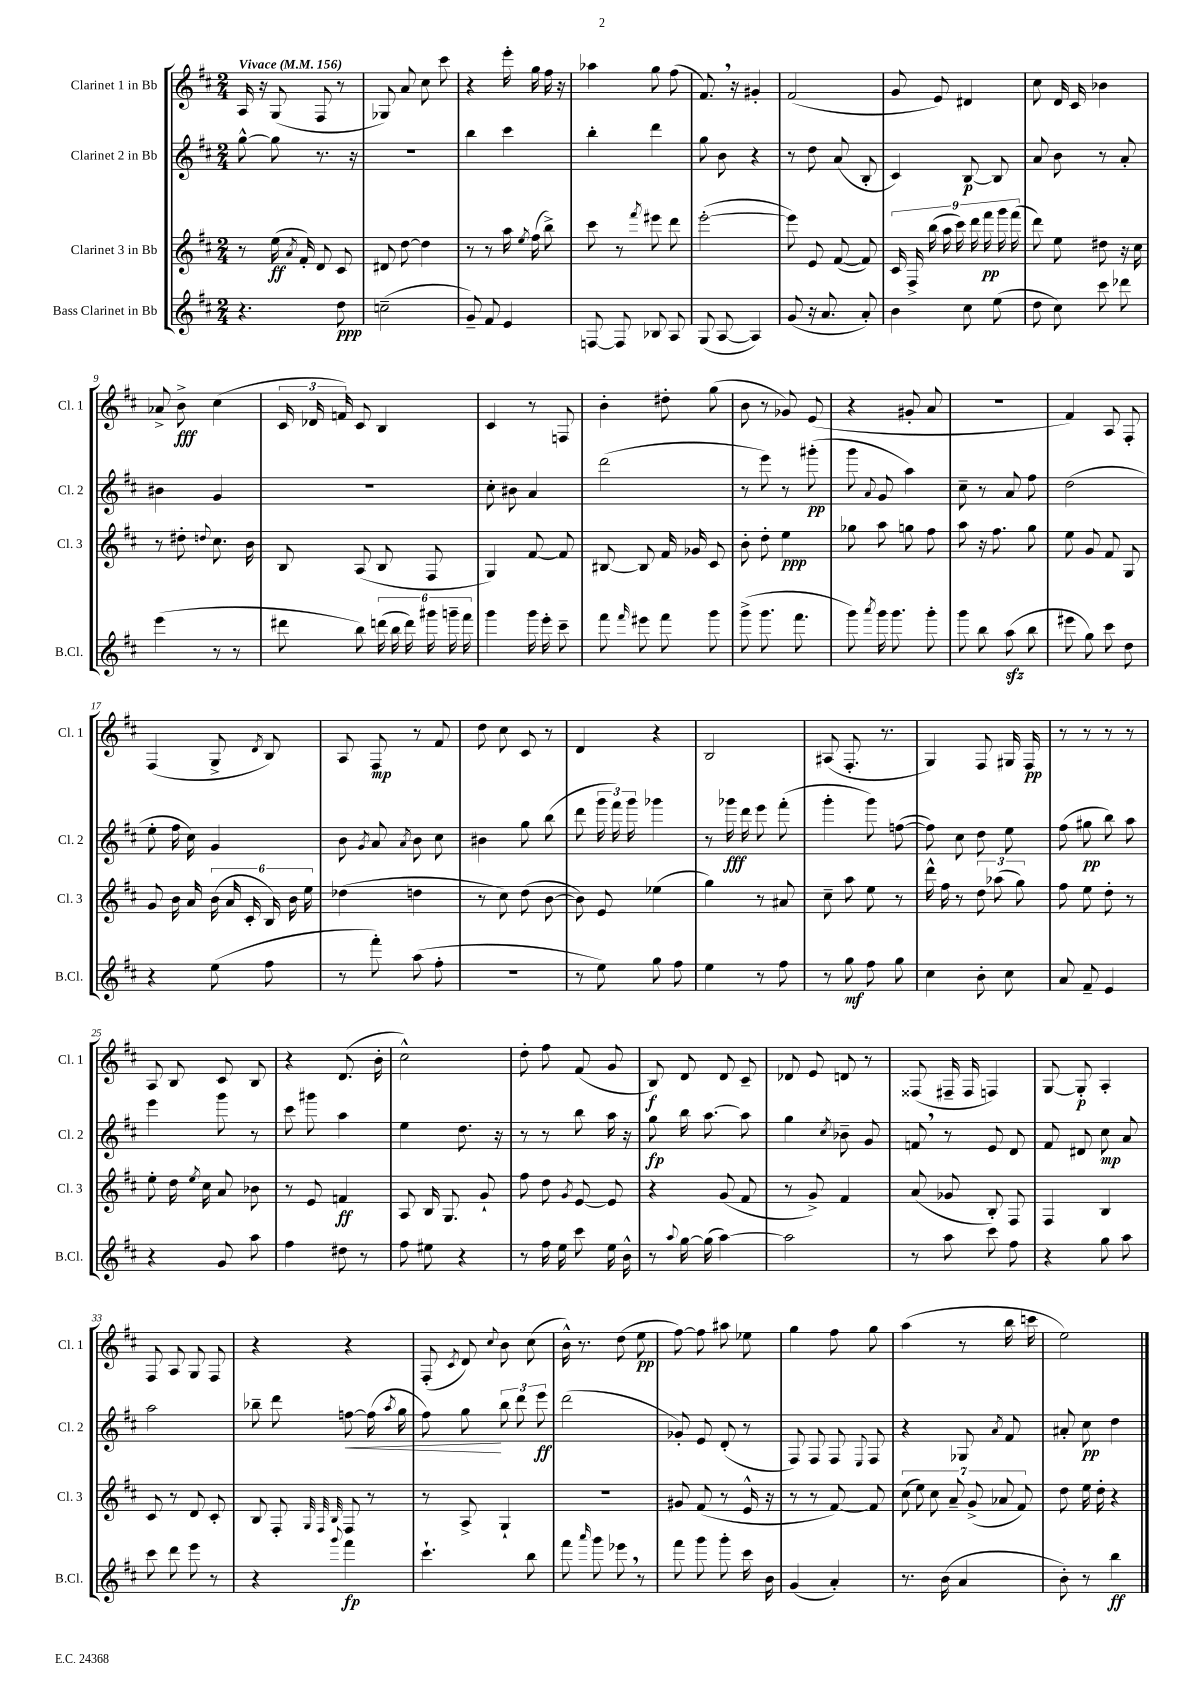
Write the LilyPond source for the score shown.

<<
\new StaffGroup <<
\new Staff = "s0" \with { instrumentName = "Clarinet 1 in Bb" shortInstrumentName = "Cl. 1" } {
    \clef treble \key d \major \numericTimeSignature \time 2/4 \tempo "Vivace" 4 = 156
    \autoBeamOff a16 r16 g8( fis8 r8 |
    ges8) a'8 cis''8 cis'''8 |
    r4 e'''16-. g''16 fis''16 r16 |
    aes''4 g''8 fis''8( |
    fis'8.) \breathe r16 gis'4-. |
    fis'2( |
    g'8 e'8) dis'4 |
    cis''8 d'16 cis'16 bes'4 |
    aes'8-> b'8->\fff cis''4( |
    \tuplet 3/2 { cis'16 des'16 f'16) } cis'8 b4 |
    cis'4 r8 f8 |
    b'4-. dis''8-. g''8( |
    b'8 r8 ges'8) e'8( |
    r4 gis'8-. a'8 |
    R2 |
    fis'4) a8 fis8-. |
    fis4( g8-> \acciaccatura { d'8 } b8) |
    a8 fis8\mp r8 fis'8 |
    d''8 cis''8 cis'8 r8 |
    d'4 r4 |
    b2 |
    ais8( fis8.-. r8. |
    g4) fis8 gis16 fis16\pp |
    r8 r8 r8 r8 |
    a8 b8 cis'8 b8 |
    r4 d'8.( b'16-. |
    cis''2-^) |
    d''8-. fis''8 fis'8( g'8 |
    b8\f) d'8 d'8 cis'8-- |
    des'8 e'8 d'8 r8 |
    fisis8( fis16-- fis16 f4) |
    g8~ g8-.\p a4-. |
    fis8 a8 g8 fis8 |
    r4 r4 |
    fis8-.( \acciaccatura { cis'8 } d'8) \appoggiatura { cis''8 } b'8 cis''8( |
    b'16-^) r8. d''8( e''8\pp |
    fis''8~) fis''8 ais''8 ees''8 |
    g''4 fis''8 g''8 |
    a''4( r8 b''16 c'''16 |
    e''2) \bar "|." |
}
\new Staff = "s1" \with { instrumentName = "Clarinet 2 in Bb" shortInstrumentName = "Cl. 2" } {
    \clef treble \key d \major \numericTimeSignature \time 2/4
    \autoBeamOff g''8~-^ g''8 r8. r16 |
    r2 |
    b''4 cis'''4 |
    b''4-. d'''4 |
    g''8 b'8 r4 |
    r8 d''8 a'8( b8-. |
    cis'4) b8~\p b8 |
    a'8 b'8 r8 a'8-. |
    bis'4 g'4 |
    R2 |
    cis''8-. bis'8 a'4 |
    d'''2( |
    r8 e'''8) r8 gis'''8-.\pp( |
    g'''8 \appoggiatura { a'8 } g'8 a''4) |
    cis''8-- r8 a'8 fis''8 |
    d''2( |
    e''8-. fis''16 cis''16) g'4 |
    b'8 \acciaccatura { g'8 } a'8 \acciaccatura { a'8 } b'8 cis''8 |
    bis'4 g''8 b''8( |
    d'''8 \tuplet 3/2 { g'''16 fis'''16) g'''16 } ges'''4 |
    r8 ges'''16\fff d'''16 e'''8 fis'''8-.( |
    g'''4-. g'''8) f''8~( |
    f''8) cis''8 d''8 e''8 |
    fis''8( gis''8\pp b''8) a''8 |
    e'''4 g'''8 r8 |
    cis'''8 gis'''8 a''4 |
    e''4 d''8. r16 |
    r8 r8 b''8 a''16 r16 |
    g''8\fp b''16 a''8.~ a''8 |
    g''4 \acciaccatura { cis''8 } bes'8-- g'8 |
    f'8 \breathe r8 e'8 d'8 |
    fis'8 dis'8 cis''8\mp a'8 |
    a''2 |
    bes''8-- d'''8 f''8~\< f''16( \acciaccatura { a''8 } g''16 |
    fis''8) g''8\! \tuplet 3/2 { b''8 d'''8 e'''8\ff } |
    d'''2( |
    ges'8-.) e'8 d'8-.( r8 |
    fis8) fis8 fis8 \appoggiatura { e8 } fis8 |
    r4 ges8 \acciaccatura { a'8 } fis'8 |
    ais'8-. cis''8\pp d''4 \bar "|." |
}
\new Staff = "s2" \with { instrumentName = "Clarinet 3 in Bb" shortInstrumentName = "Cl. 3" } {
    \clef treble \key d \major \numericTimeSignature \time 2/4
    \autoBeamOff r8 e''16\ff( \acciaccatura { a'8 } fis'16-.) d'8 cis'8 |
    dis'8 d''8~ d''4 |
    r8 r8 a''16 \acciaccatura { e''8 } fis''16( b''8->) |
    cis'''8 r8 \acciaccatura { fis'''8 } eis'''8 d'''8 |
    e'''2~-.( |
    e'''8) e'8 fis'8~( fis'8) |
    \tuplet 9/8 { cis'16 fis16-> b''16( a''16 cis'''16) d'''16 fis'''16\pp g'''16 fis'''16( } |
    d'''8) e''8 dis''8 r16 cis''16 |
    r8 dis''8-. \appoggiatura { d''8 } cis''8. b'16 |
    b8 a8( b8 fis8 |
    g4) fis'8~ fis'8 |
    bis8~ bis8 fis'16 ges'16 cis'8 |
    b'8-. d''8-. e''4\ppp |
    ges''8 a''8 g''8 fis''8 |
    a''8 r16 fis''8. g''8 |
    e''8 g'8 fis'8 g8 |
    g'8 b'16 a'16 \tuplet 6/4 { b'16( a'16 cis'16-. b16) b'16 e''16 } |
    des''4( d''4 |
    r8 cis''8) d''8( b'8~ |
    b'8) e'8 ees''4( |
    g''4) r8 ais'8 |
    cis''8-- a''8 e''8 r8 |
    d'''16-^ fis''16 r8 \tuplet 3/2 { d''8 aes''8( g''8) } |
    fis''8 e''8 d''8-. r8 |
    e''8-. d''16 \acciaccatura { e''8 } cis''16 a'8 bes'8 |
    r8 e'8 f'4\ff |
    a8 b16 g8. g'8-! |
    fis''8 d''8 \acciaccatura { g'8 } e'8~ e'8 |
    r4 g'8( fis'8 |
    r8 g'8->) fis'4 |
    a'8( ges'8 b8-.) fis8 |
    fis4 b4 |
    cis'8 r8 d'8 cis'8-. |
    b8 fis8-. \grace { g32 fis32 b32 } fis8 r8 |
    r8 a8-> g4-! |
    R2 |
    gis'8 fis'8( r8 e'16-^ r16 |
    r8 r8 fis'8~) fis'8 |
    \tuplet 7/4 { cis''8( e''8) cis''8 a'8-- g'8->( aes'8 fis'8) } |
    d''8 e''16 d''16-. r4 \bar "|." |
}
\new Staff = "s3" \with { instrumentName = "Bass Clarinet in Bb" shortInstrumentName = "B.Cl." } {
    \clef treble \key d \major \numericTimeSignature \time 2/4
    \autoBeamOff r4. d''8\ppp |
    c''2--( |
    g'8--) fis'8 e'4 |
    f8~ f8 bes8 a8 |
    g8( a8~ a4) |
    g'8( r16 a'8. a'8-.) |
    b'4 cis''8 e''8( |
    d''8 cis''8) cis'''8 des'''8 |
    e'''4( r8 r8 |
    dis'''8 b''8) \tuplet 6/4 { d'''16( b''16 d'''16) gis'''16 g'''16-- fis'''16 } |
    g'''4 g'''16 e'''16-. cis'''8-- |
    fis'''8 \grace { fis'''16 } eis'''8 fis'''8 g'''8 |
    g'''8->( g'''8. fis'''8. |
    g'''8) \acciaccatura { a'''8 } g'''16 g'''8. g'''8-. |
    g'''8 b''8 a''8\sfz( b''8 |
    eis'''8 g''8) cis'''8 d''8 |
    r4 e''8( fis''8 |
    r8 fis'''8-.) a''8( fis''8-. |
    r2 |
    r8 e''8) g''8 fis''8 |
    e''4 r8 fis''8 |
    r8 g''8\mf fis''8 g''8 |
    cis''4 b'8-. cis''8 |
    a'8 fis'8-- e'4 |
    r4 g'8 a''8 |
    fis''4 dis''8 r8 |
    fis''8 eis''8 r4 |
    r8 fis''16 e''16 cis'''8 e''16 b'16-^ |
    r8 \appoggiatura { a''8 } g''16~ g''16( a''4~) |
    a''2 |
    r8 a''8 cis'''8 fis''8 |
    r4 g''8 a''8 |
    cis'''8 d'''8 e'''8 r8 |
    r4 \appoggiatura { g'''8 } fis'''4\fp |
    cis'''4.-! b''8 |
    fis'''8 \grace { a'''16 } g'''8 ees'''8 \breathe r8 |
    fis'''8 g'''8 g'''8-. cis'''16 b'16 |
    g'4( a'4-.) |
    r8. b'16( a'4 |
    b'8-.) r8 b''4\ff \bar "|." |
}
>>
>>
